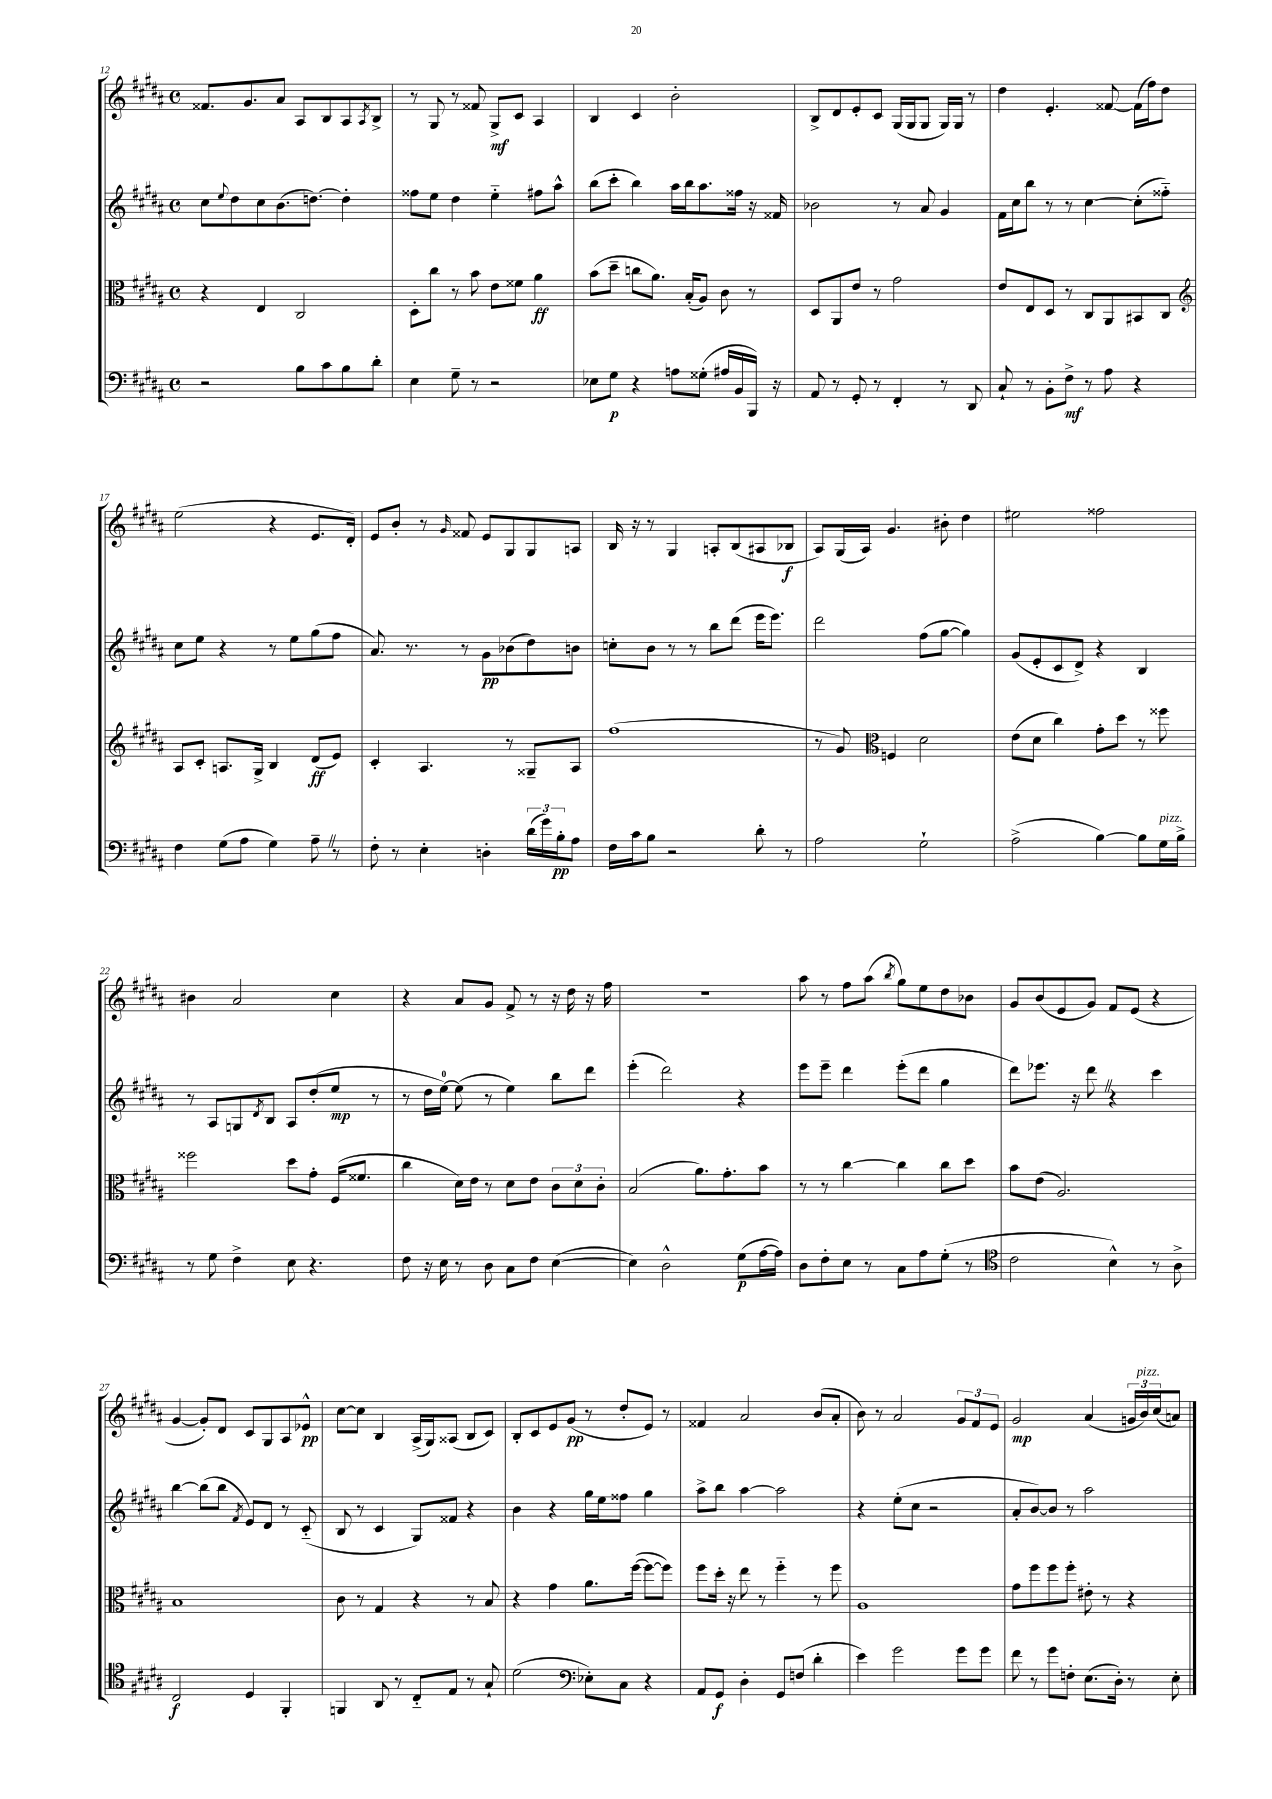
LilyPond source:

<<
\new StaffGroup <<
\new Staff = "s0" {
    \clef treble \key b \major \defaultTimeSignature \time 4/4
    fisis'8. gis'8. ais'8 ais8 b8 ais8 \acciaccatura { ais8 } b8-> |
    r8 gis8 r8 fisis'8 gis8->\mf cis'8 ais4 |
    b4 cis'4 b'2-. |
    b8-> dis'8 e'8-. cis'8 gis16( gis16 gis8 gis16) gis16 r8 |
    dis''4 e'4.-. fisis'8~ fisis'16( fis''16) dis''8 |
    e''2( r4 e'8. dis'16-.) |
    e'8 b'8-. r8 \grace { gis'16 } fisis'8 e'8 gis8 gis8 a8 |
    b16 r16 r8 gis4 a8-. b8( ais8 bes8\f |
    ais8) gis16( ais16) gis'4. bis'8-. dis''4 |
    eis''2 fisis''2 |
    bis'4 ais'2 cis''4 |
    r4 ais'8 gis'8 fis'8-> r8 r16 dis''16 r16 fis''16 |
    r1 |
    ais''8 r8 fis''8 ais''8( \acciaccatura { b''8 } gis''8) e''8 dis''8 bes'8 |
    gis'8 b'8( e'8 gis'8) fis'8 e'8( r4 |
    gis'4~ gis'8-.) dis'8 cis'8 gis8 ais8 ees'8-^\pp |
    cis''8~ cis''8 b4 ais16->( gis16) aisis8( b8 cis'8) |
    b8-. cis'8 e'8 gis'8\pp( r8 dis''8-. e'8) r8 |
    fisis'4 ais'2 b'8( ais'8-. |
    b'8) r8 ais'2 \tuplet 3/2 { gis'8 fis'8 e'8 } |
    gis'2\mp ais'4( \tuplet 3/2 { g'16 b'16^\markup { \italic "pizz." }) cis''16( } a'8) \bar "|." |
}
\new Staff = "s1" {
    \clef treble \key b \major \defaultTimeSignature \time 4/4
    cis''8 \appoggiatura { e''8 } dis''8 cis''8 b'8.( d''8.~) d''4-. |
    fisis''8 e''8 dis''4 e''4-_ fis''8 ais''8-^ |
    b''8( cis'''8-. b''4) ais''16 b''16 ais''8. fisis''16 r16 fisis'16 |
    bes'2 r8 ais'8 gis'4 |
    fis'16 cis''16 b''8 r8 r8 cis''4~ cis''8-.( fisis''8-_) |
    cis''8 e''8 r4 r8 e''8 gis''8( fis''8 |
    ais'8.) r8. r8 gis'8\pp bes'8( dis''8) b'8 |
    c''8-. b'8 r8 r8 b''8 dis'''8( e'''16 e'''8.) |
    dis'''2 fis''8( gis''8~ gis''4) |
    gis'8( e'8-. cis'8 dis'8->) r4 b4 |
    r8 ais8 g8 \acciaccatura { dis'8 } b8 ais8 dis''8-.( e''8\mp r8 |
    r8 dis''16 e''16-0~) e''8( r8 e''4) b''8 dis'''8 |
    e'''4-.( dis'''2) r4 |
    e'''8 e'''8-- dis'''4 e'''8-.( dis'''8 gis''4 |
    dis'''8) ees'''8. r16 dis'''8 \once \override BreathingSign.text = \markup { \musicglyph "scripts.caesura.straight" } \breathe r4 cis'''4 |
    b''4~ b''8( b''8 \acciaccatura { fis'8 } e'8) dis'8 r8 cis'8-_( |
    b8 r8 cis'4 gis8) fisis'8 r4 |
    b'4 r4 gis''16 e''16 fisis''8 gis''4 |
    ais''8-> b''8 ais''4~ ais''2 |
    r4 e''8-.( cis''8 r2 |
    ais'8-. b'8~) b'8 r8 ais''2 \bar "|." |
}
\new Staff = "s2" {
    \clef alto \key b \major \defaultTimeSignature \time 4/4
    r4 e4 cis2 |
    dis8-. cis''8 r8 b'8 e'8 fisis'8 ais'4\ff |
    b'8( dis''8-- c''8 ais'8.) b16-.( ais8) cis'8 r8 |
    dis8 ais,8 e'8 r8 gis'2 |
    e'8 e8 dis8 r8 cis8 ais,8 bis,8 cis8 |
    \clef treble ais8 cis'8-. a8. gis16-> b4 dis'8\ff( e'8) |
    cis'4-. ais4. r8 gisis8-- ais8 |
    fis''1( |
    r8 gis'8) \clef alto f4 dis'2 |
    e'8( dis'8 cis''4) gis'8-. dis''8 r8 fisis''8 |
    fisis''2 dis''8 gis'8-. fis16( fisis'8. |
    cis''4 dis'16) e'16 r8 dis'8 e'8 \tuplet 3/2 { cis'8 dis'8 cis'8-. } |
    b2( ais'8.) gis'8.-. b'8 |
    r8 r8 cis''4~ cis''4 cis''8 dis''8 |
    b'8 e'8( ais2.) |
    b1 |
    cis'8 r8 gis4 r4 r8 b8 |
    r4 gis'4 ais'8. fis''16~( fis''8~ fis''8) |
    fis''8 dis''16-. r16 e''8 r8 fis''4-_ r8 fis''8 |
    ais1 |
    gis'8 fis''8 fis''8 fis''8-. eis'8-. r8 r4 \bar "|." |
}
\new Staff = "s3" {
    \clef bass \key b \major \defaultTimeSignature \time 4/4
    r2 b8 cis'8 b8 dis'8-. |
    e4 gis8-- r8 r2 |
    ees8 gis8\p r4 a8 gisis8-.( ais16 b,16 b,,16) r16 |
    ais,8 r8 gis,8-. r8 fis,4-. r8 dis,8 |
    cis8-! r8 b,8-. fis8->\mf r8 ais8 r4 |
    fis4 gis8( ais8 gis4) ais8-- \once \override BreathingSign.text = \markup { \musicglyph "scripts.caesura.straight" } \breathe r8 |
    fis8-. r8 e4-. d4-. \tuplet 3/2 { dis'16( gis'16) b16-.\pp } ais8 |
    fis16 cis'16 b8 r2 dis'8-. r8 |
    ais2 gis2-! |
    ais2->( b4~) b8 gis16^\markup { \italic "pizz." } b16-> |
    r8 gis8 fis4-> e8 r4. |
    fis8 r16 e16 r8 dis8 cis8 fis8 e4~( |
    e4) dis2-^ gis8\p( ais16~ ais16) |
    dis8 fis8-. e8 r8 cis8 ais8 gis8-.( r8 |
    \clef tenor cis'2 b4-^) r8 ais8-> |
    cis2\f dis4 fis,4-. |
    f,4 ais,8 r8 cis8-_ e8 r8 gis8-! |
    dis'2( \clef bass ees8-.) cis8 r4 |
    ais,8 gis,8\f dis4-. gis,8 f8( dis'4-. |
    e'4) gis'2 gis'8 gis'8 |
    fis'8 r8 gis'8 f8-. e8.( dis16-.) r8 e8-. \bar "|." |
}
>>
>>
\layout { \context { \Score currentBarNumber = #12 } }
